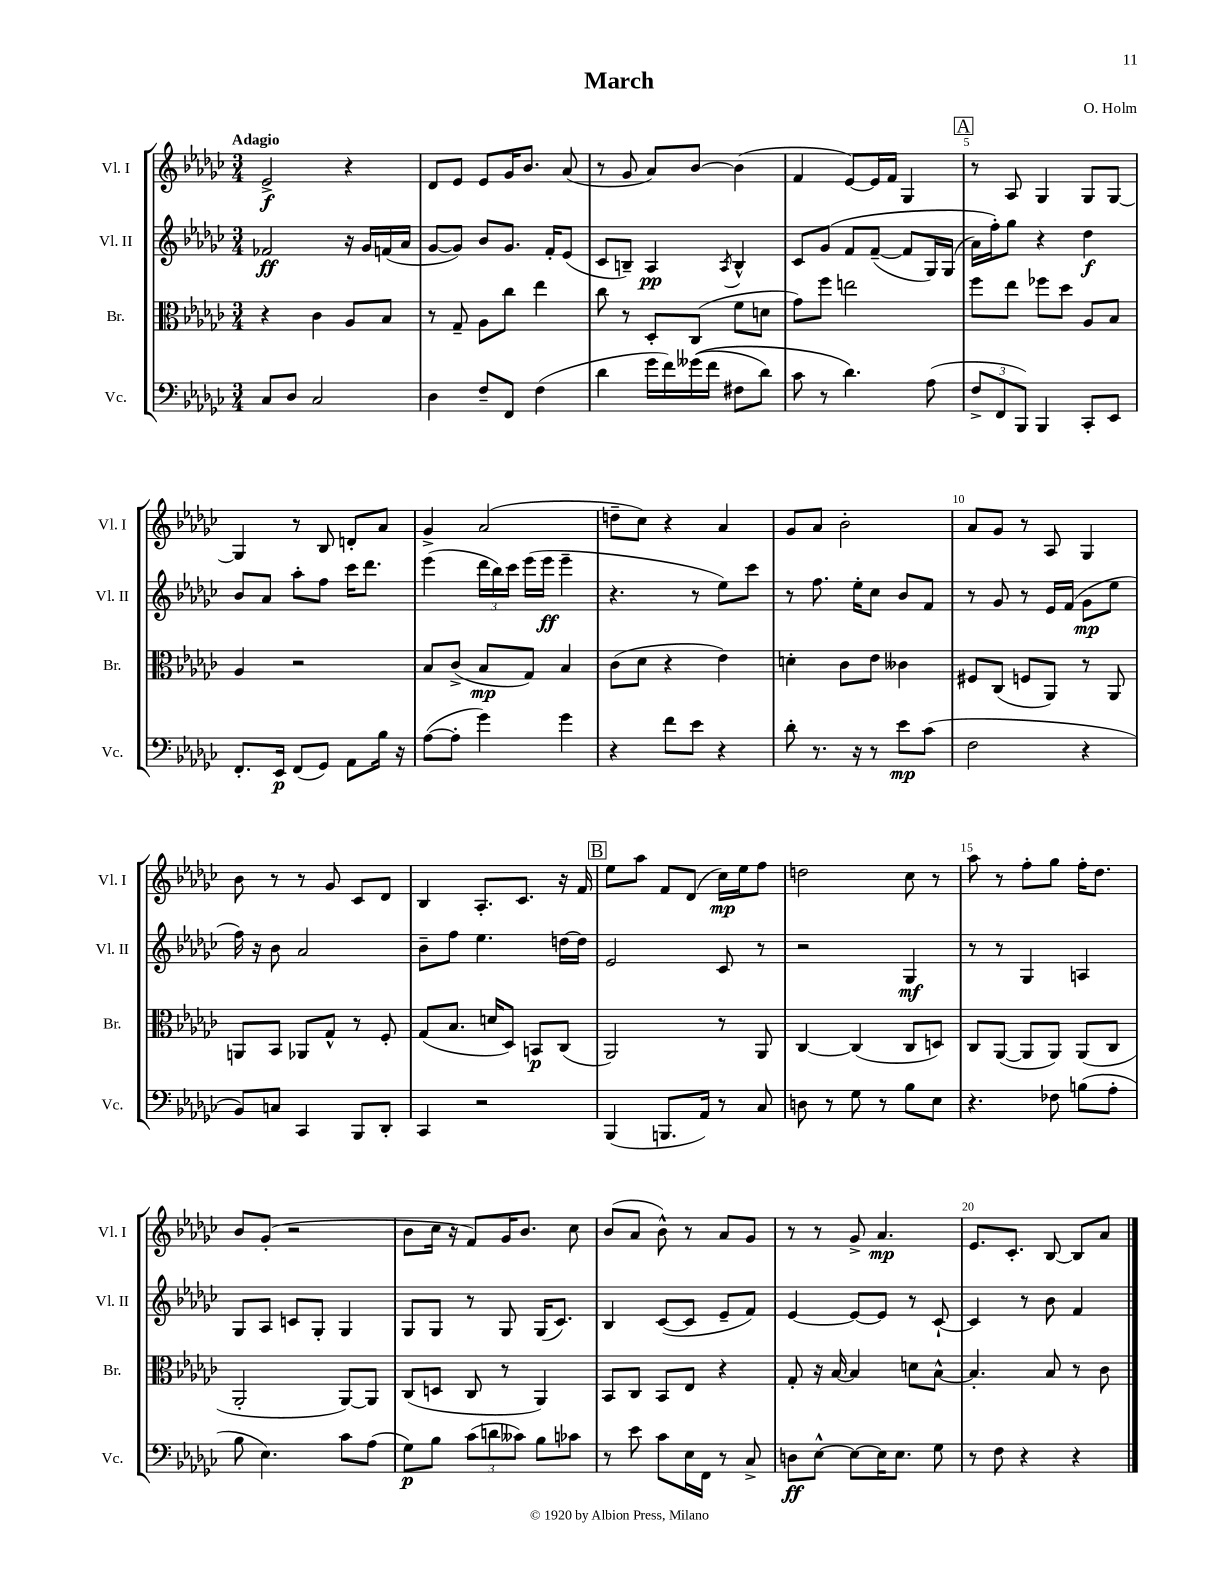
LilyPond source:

\header { title = "March" composer = "O. Holm" }
<<
\new StaffGroup <<
\new Staff = "s0" \with { instrumentName = "Vl. I" shortInstrumentName = "Vl. I" } {
    \clef treble \key ges \major \numericTimeSignature \time 3/4 \tempo "Adagio"
    \autoBeamOff ees'2->\f r4 |
    des'8[ ees'8] ees'8[ ges'16 bes'8.] aes'8( |
    r8 ges'8 aes'8[) bes'8]~ bes'4( |
    f'4 ees'8[~) ees'16 f'16] ges4 |
    \mark \markup { \box "A" } r8 aes8 ges4 ges8[ ges8]~ |
    ges4 r8 bes8 d'8[-. aes'8] |
    ges'4-> aes'2( |
    d''8[-- ces''8]) r4 aes'4 |
    ges'8[ aes'8] bes'2-. |
    aes'8[ ges'8] r8 aes8 ges4 |
    bes'8 r8 r8 ges'8 ces'8[ des'8] |
    bes4 aes8.[-. ces'8.] r16 f'16 |
    \mark \markup { \box "B" } ees''8[ aes''8] f'8[ des'8]( ces''16[\mp) ees''16 f''8] |
    d''2 ces''8 r8 |
    aes''8 r8 f''8[-. ges''8] f''16[-. des''8.] |
    bes'8[ ges'8]-.( r2 |
    bes'8[ ces''16] r16 f'8[) ges'16 bes'8.] ces''8 |
    bes'8[( aes'8] bes'8-^) r8 aes'8[ ges'8] |
    r8 r8 ges'8-> aes'4.\mp |
    ees'8.[ ces'8.]-. bes8~ bes8[ aes'8] \bar "|." |
}
\new Staff = "s1" \with { instrumentName = "Vl. II" shortInstrumentName = "Vl. II" } {
    \clef treble \key ges \major \numericTimeSignature \time 3/4
    \autoBeamOff fes'2\ff r16 ges'16[ f'16( aes'16] |
    ges'8[~ ges'8]) bes'8[ ges'8.] f'16[-. ees'8]( |
    ces'8[ b8]--) aes4\pp \acciaccatura { aes8 } b4-^ |
    ces'8[ ges'8]\( f'8[ f'8]~--( f'8[ ges16) ges16]( |
    \mark \markup { \box "A" } aes'16[) f''16-.\) ges''8] r4 des''4\f |
    bes'8[ aes'8] aes''8[-. f''8] ces'''16[ des'''8.] |
    ees'''4( \tuplet 3/2 { des'''16[ bes''16) ces'''16] } ees'''16[( ees'''16]\ff ees'''4-- |
    r4. r8 ees''8[) ces'''8] |
    r8 f''8. ees''16[-. ces''8] bes'8[ f'8] |
    r8 ges'8 r8 ees'16[ f'16]( ges'8[\mp ees''8] |
    f''16) r16 bes'8 aes'2 |
    bes'8[-- f''8] ees''4. d''16[~ d''16] |
    \mark \markup { \box "B" } ees'2 ces'8 r8 |
    r2 ges4\mf |
    r8 r8 ges4 a4 |
    ges8[ aes8] c'8[ ges8]-. ges4 |
    ges8[ ges8] r8 ges8 ges16[( ces'8.]) |
    bes4 ces'8[~( ces'8] ees'8[-- f'8]) |
    ees'4~ ees'8[~ ees'8] r8 ces'8~-! |
    ces'4 r8 bes'8 f'4 \bar "|." |
}
\new Staff = "s2" \with { instrumentName = "Br." shortInstrumentName = "Br." } {
    \clef alto \key ges \major \numericTimeSignature \time 3/4
    \autoBeamOff r4 ces'4 aes8[ bes8] |
    r8 ges8-- aes8[ ces''8] ees''4 |
    ces''8 r8 des8[-. ces8]( f'8[ d'8] |
    ges'8[) f''8] e''2 |
    \mark \markup { \box "A" } f''8[ ees''8] fes''8[ des''8] aes8[ bes8] |
    aes4 r2 |
    bes8[ ces'8]->( bes8[\mp ges8]) bes4 |
    ces'8[( des'8] r4 ees'4) |
    d'4-. ces'8[ ees'8] ceses'4 |
    fis8[ ces8]( f8[ aes,8]) r8 aes,8 |
    a,8[ bes,8] aes,8[ ges8]-^ r8 f8-. |
    ges8[( bes8.] d'16[ des8]) b,8[\p ces8]( |
    \mark \markup { \box "B" } aes,2) r8 aes,8 |
    ces4~ ces4( ces8[ d8]) |
    ces8[ aes,8]~( aes,8[ aes,8]) aes,8[( ces8] |
    aes,2-. aes,8[~) aes,8] |
    ces8[( d8] ces8 r8 aes,4) |
    bes,8[ ces8] bes,8[ ees8] r4 |
    ges8-. r16 bes16~ bes4 d'8[ bes8]~-^ |
    bes4.-. bes8 r8 ces'8 \bar "|." |
}
\new Staff = "s3" \with { instrumentName = "Vc." shortInstrumentName = "Vc." } {
    \clef bass \key ges \major \numericTimeSignature \time 3/4
    \autoBeamOff ces8[ des8] ces2 |
    des4 f8[-- f,8] f4( |
    des'4 ges'16[ f'16) geses'16(\( f'16] fis8[ des'8]) |
    ces'8 r8 des'4.\) aes8( |
    \mark \markup { \box "A" } \tuplet 3/2 { f8[-> f,8 bes,,8]) } bes,,4 ces,8[-. ees,8] |
    f,8.[-. ees,16]\p f,8[( ges,8]) aes,8[ bes16] r16 |
    aes8[~( aes8]-. ges'4) ges'4 |
    r4 f'8[ ees'8] r4 |
    des'8-. r8. r16 r8 ees'8[\mp ces'8]( |
    f2 r4 |
    bes,8[) c8] ces,4 bes,,8[ des,8]-. |
    ces,4 r2 |
    \mark \markup { \box "B" } bes,,4( b,,8.[ aes,16]) r8 ces8 |
    d8 r8 ges8 r8 bes8[ ees8] |
    r4. fes8 b8[( aes8]-. |
    bes8 ees4.) ces'8[ aes8]( |
    ges8[\p) bes8] \tuplet 3/2 { ces'8[( d'8 ceses'8]) } bes8[ ces'8] |
    r8 ees'8 ces'8[ ees16 f,16] r8 ces8-> |
    d8[\ff ees8]~-^ ees8[~ ees16 ees8.] ges8 |
    r8 f8 r4 r4 \bar "|." |
}
>>
>>
\layout { \context { \Score \override BarNumber.break-visibility = ##(#f #t #t) barNumberVisibility = #(every-nth-bar-number-visible 5) } }
